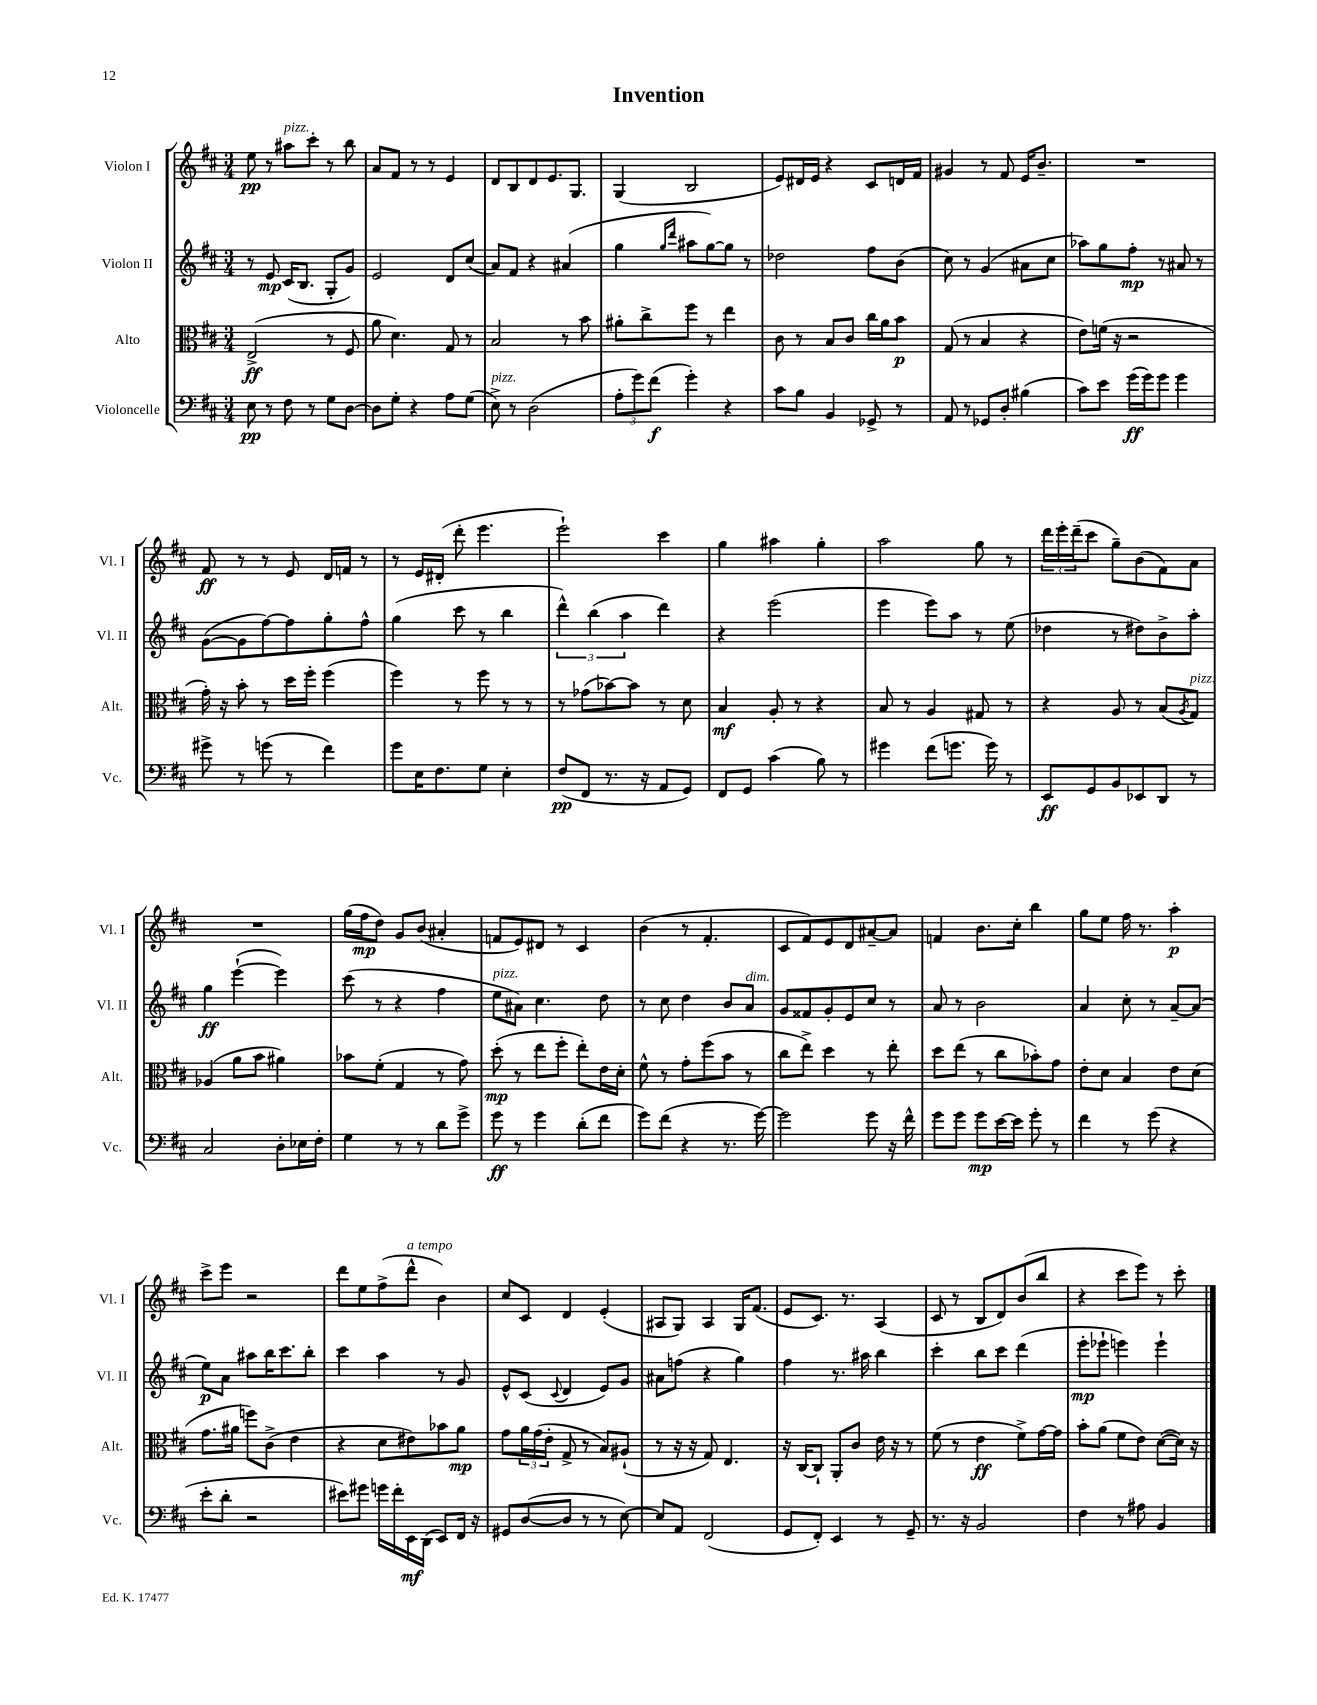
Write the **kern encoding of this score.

**kern	**kern	**kern	**kern
*staff4	*staff3	*staff2	*staff1
*clefF4	*clefC3	*clefG2	*clefG2
*k[f#c#]	*k[f#c#]	*k[f#c#]	*k[f#c#]
*M3/4	*M3/4	*M3/4	*M3/4
8E	(2E^	8r	8ee
8r	.	8e	8r
8F#	.	(16c#	8aa#
.	.	8.B	.
8r	.	.	8ccc#'
8G	8r	8G'	8r
[8D	8F#	8g)	8bb
=	=	=	=
8D]	8a	2e	8a
8G'	4.d)	.	8f#
4r	.	.	8r
.	.	.	8r
8A	8G	8d	4e
(8G	8r	(8cc#	.
=	=	=	=
8E^)	2B	8a)	8d
8r	.	8f#	8B
(2D	.	4r	8d
.	.	.	8.e
.	8r	(4a#	.
.	.	.	8.G
.	8b	.	.
=	=	=	=
12A'	8a#'	4gg	(4G
12g)	.	.	.
.	8cc#^	.	.
(12f#	.	.	.
.	.	16qqgg	.
.	.	16qqddd	.
4g')	8ff#	8aa#	2B
.	8r	[8gg)	.
4r	4ee	8gg]	.
.	.	8r	.
=	=	=	=
8c#	8c#	2dd-	8e)
8B	8r	.	16d#
.	.	.	16e
4BB	8B	.	4r
.	8c#	.	.
8GG-^	16cc#	8ff#	8c#
.	16a	.	.
8r	8b	(8b	16d
.	.	.	16f#
=	=	=	=
8AA	(8G	8cc#)	4g#
8r	8r	8r	.
8GG-	4B	(4g	8r
8D'	.	.	8f#
(4B#	4r	8a#	16e
.	.	.	8.b~
.	.	8cc#	.
=	=	=	=
8c#)	8e)	8aa-)	2.r
8e	(16f	8gg	.
.	16r	.	.
(16g	2r	8ff#'	.
16g)	.	.	.
8g	.	8r	.
4g	.	8a#	.
.	.	8r	.
=	=	=	=
8g#^	16g')	([8g	8f#
.	16r	.	.
8r	8b'	8g]	8r
(8g	8r	[8ff#)	8r
8r	16dd	8ff#]	8e
.	16ff#'	.	.
4f#)	(4ff#	8gg'	16d
.	.	.	16f
.	.	8ff#^^	8r
=	=	=	=
8g	4ff#)	(4gg	8r
16E	.	.	16e
8.F#	.	.	(16d#'
.	8r	8ccc#	8ddd'
8G	8ff#	8r	4.eee
4E'	8r	4bb	.
.	8r	.	.
=	=	=	=
(8F#	8r	6ddd^^)	2eee`)
8FF#	(8g-	.	.
.	.	(6bb	.
8.r	[8b-)	.	.
.	.	6aa	.
.	8b-]	.	.
16r	.	.	.
8AA	8r	4ddd)	4ccc#
8GG)	8d	.	.
=	=	=	=
8FF#	4B	4r	4gg
8GG	.	.	.
(4c#	8A'	(2eee	4aa#
.	8r	.	.
8B)	4r	.	4gg'
8r	.	.	.
=	=	=	=
4g#	8B	4eee	2aa
.	8r	.	.
(8f#	4A	8eee)	.
8.g	.	8aa	.
.	8G#	8r	8gg
16g)	.	.	.
8r	8r	(8ee	8r
=	=	=	=
8EE	4r	4dd-	24ddd
.	.	.	24eee'
.	.	.	(24ddd~
8GG	.	.	8ccc#
8BB	8A	8r	8gg~)
8EE-	8r	8dd#)	(8b
8DD	(8B	8b^	8f#)
.	8qA	.	.
8r	8G)	8aa'	8a
=	=	=	=
2C#	(4A-	4gg	2.r
.	8a	([4eee`	.
.	8b	.	.
8D'	4a#)	4eee])	.
16E-	.	.	.
16F#'	.	.	.
=	=	=	=
4G	8b-	(8ccc#	(16gg
.	.	.	16ff#
.	(8f#'	8r	8dd)
8r	4G	4r	8g
8r	.	.	(8b
8d	8r	4ff#	4a#'
8g^	8g)	.	.
=	=	=	=
8g	(8dd'	8ee	8f
8r	8r	8a#)	8e)
4g	8ee	4.cc#	8d#
.	8ff#'	.	8r
(8d'	8ee')	.	4c#
8f#	16e	8dd	.
.	16d'	.	.
=	=	=	=
8g)	8f#^^	8r	(4b
(8f#	8r	8cc#	.
4r	8g'	4dd	8r
.	(8ff#	.	4.f#'
8.r	8b	8b	.
.	8r	8a	.
[16g)	.	.	.
=	=	=	=
2g]	8cc#	8g	8c#
.	8ee^)	8f##	8f#)
.	4dd	8g'	8e
.	.	8e	8d
8g	8r	8cc#	[8a#~
16r	8ee'	8r	8a#]
16f#^^	.	.	.
=	=	=	=
8g	8dd	8a	4f
8g	(8ee	8r	.
8g	8r	2b	8.b
[16e	8cc#	.	.
16e]	.	.	16cc#'
8g'	8b-')	.	4bb
8r	8g	.	.
=	=	=	=
4f#	8e'	4a	8gg
.	8d	.	8ee
8r	4B	8cc#'	16ff#
.	.	.	8.r
(8g	.	8r	.
4r	8e	[8a~	4aa'
.	(8d	(8a]	.
=	=	=	=
8e'	8.g	8ee)	8ccc#^
8d'	.	8a	8eee
.	16a#	.	.
2r	8ff)	8aa#	2r
.	(8c#^	16bb	.
.	.	8.ccc#	.
.	4e	.	.
.	.	8bb'	.
=	=	=	=
8e#)	4r	4ccc#	8ddd
8g#	.	.	8ee
16g	8d	4aa	(8ff#^
16f#'	.	.	.
16EE	8e#)	.	8ddd^^
(16DD	.	.	.
8EE)	8b-	8r	4b)
16FF#	8a	8g	.
16r	.	.	.
=	=	=	=
8GG#	8g	8e^^	8cc#
([8D	24a	(8c#	8c#
.	(24g	.	.
.	24e'	.	.
.	.	8qqc#	.
8D]	8G^	4d	4d
8r	8r	.	.
8r	8B)	8e)	(4e'
[8E)	(8A#`	8g	.
=	=	=	=
8E]	8r	8a#	8A#
8AA	16r	(8ff	8G)
.	16r	.	.
(2FF#	8G)	4r	4A#
.	4.E	.	.
.	.	4gg)	16G
.	.	.	(8.f#
=	=	=	=
8GG	16r	4ff#	8e
.	[16C#	.	.
8FF#')	8C#`]	.	8.c#)
4EE	8AA'	8.r	.
.	.	.	8.r
.	8c#	.	.
.	.	16aa#	.
8r	16e	4bb	(4A
.	16r	.	.
8GG~	8r	.	.
=	=	=	=
8.r	(8f#	4ccc#'	8c#
.	8r	.	8r
16r	.	.	.
2BB	4e	8bb	8B
.	.	8ccc#	8d)
.	8f#^)	(4ddd	(8b
.	[16g	.	8bb
.	16g]	.	.
=	=	=	=
4F#	8b'	8eee'	4r
.	(8a	8eee-`	.
8r	8f#	4eee)	8ccc#
8A#	8e)	.	8eee)
4BB	([8d	4eee`	8r
.	16d])	.	8ccc#'
.	16r	.	.
==	==	==	==
*-	*-	*-	*-
